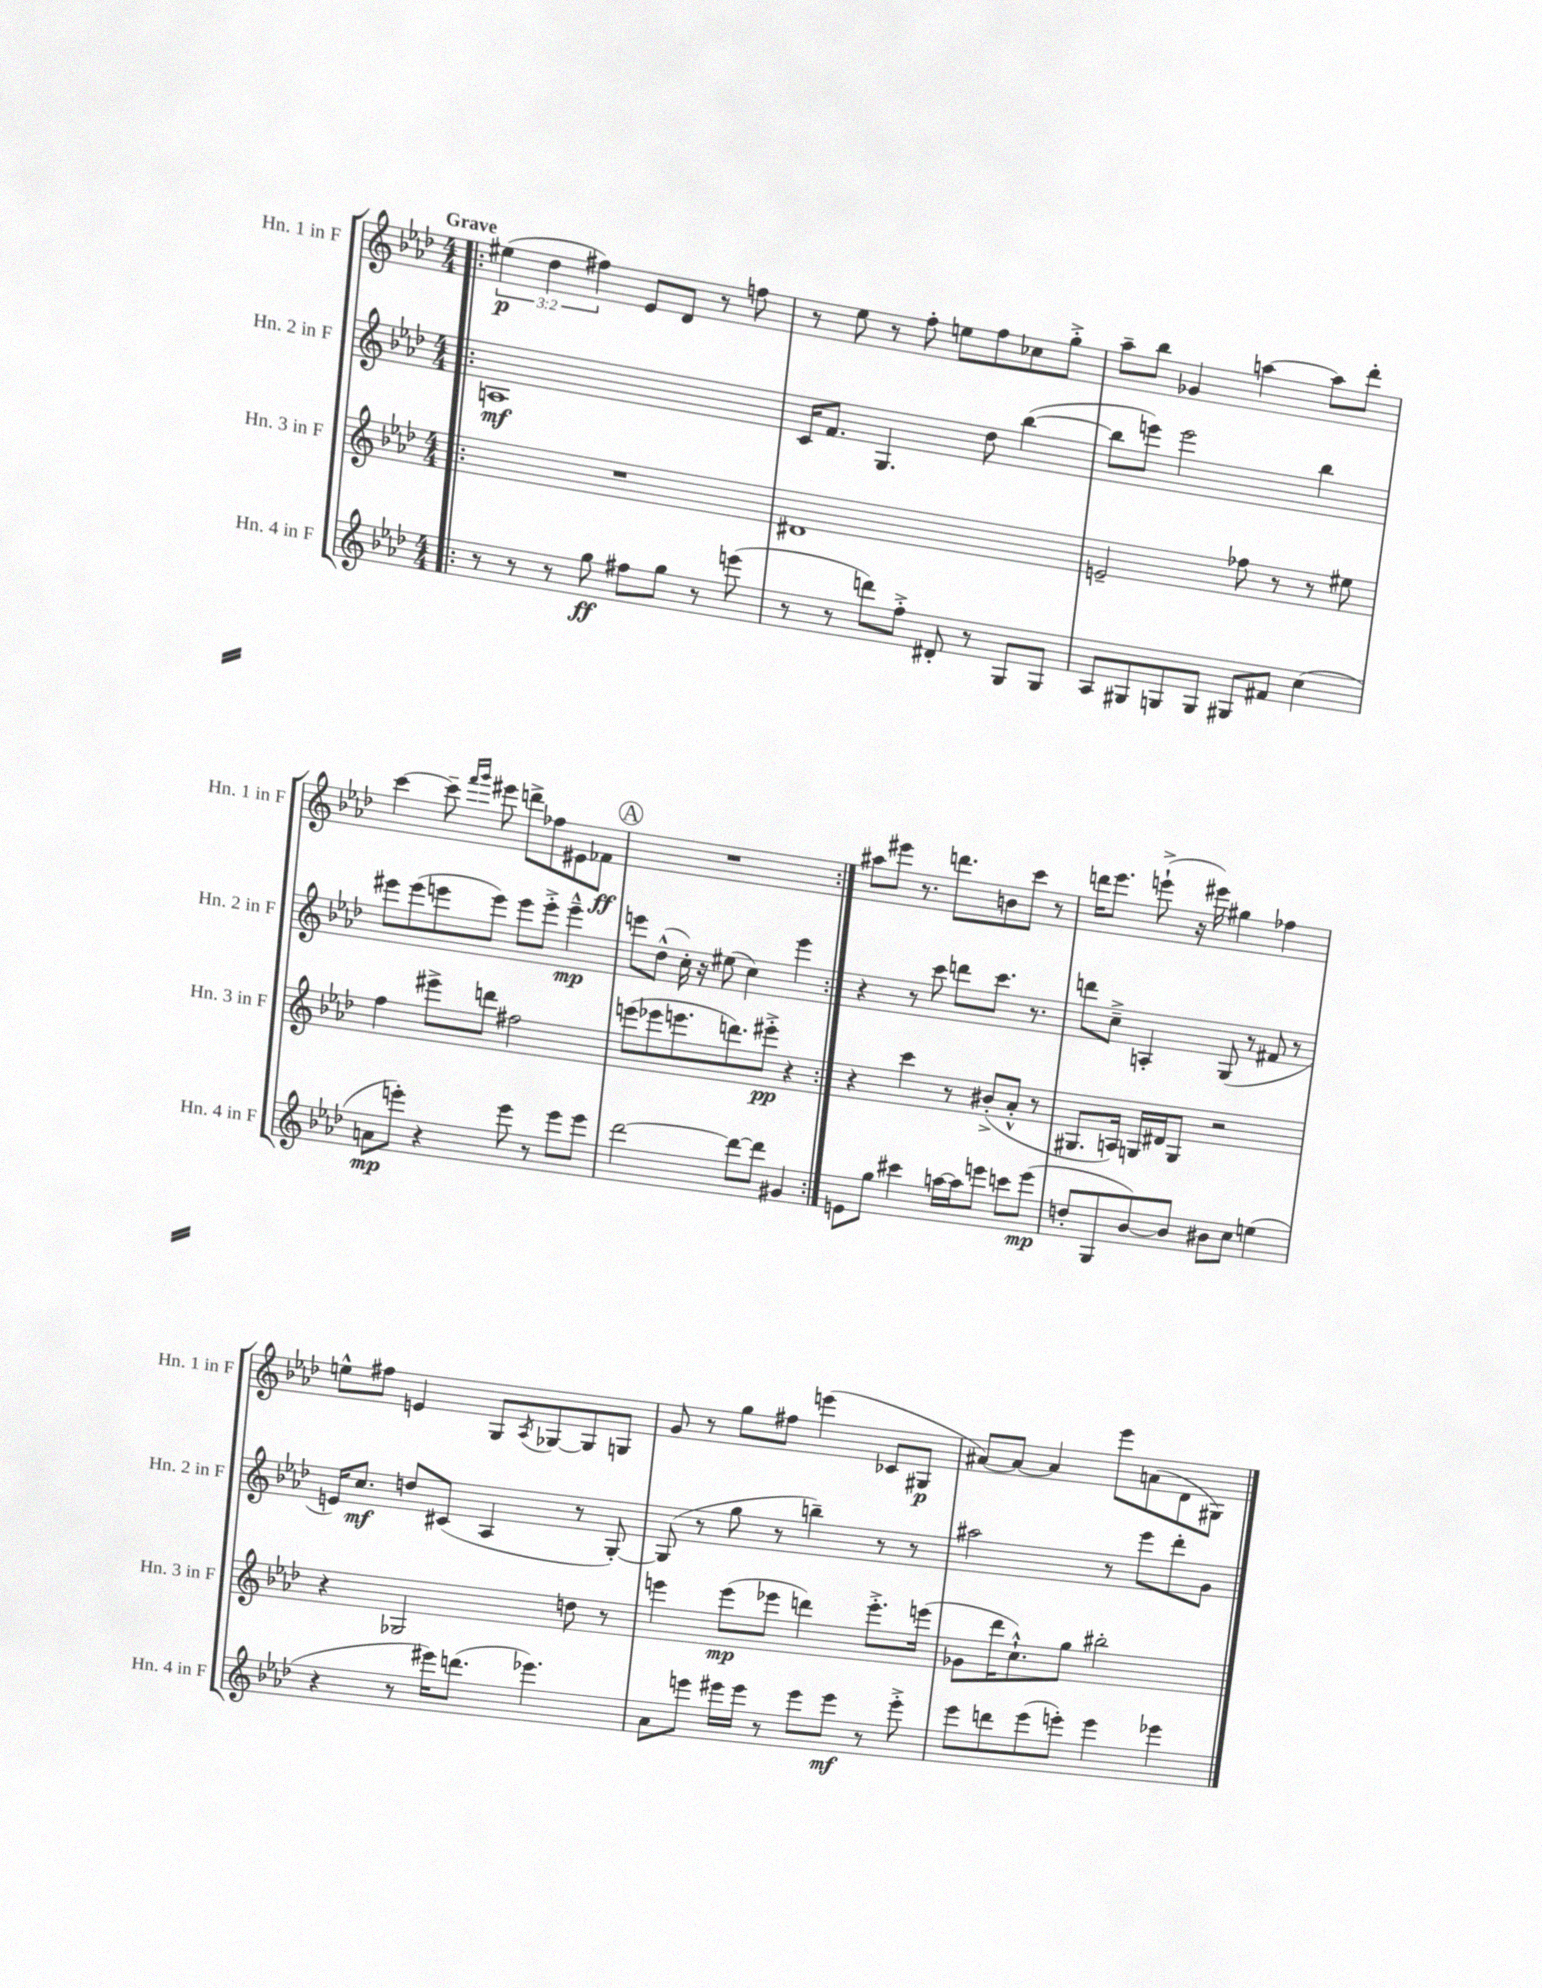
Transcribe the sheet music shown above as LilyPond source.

<<
\new StaffGroup <<
\new Staff = "s0" \with { instrumentName = "Hn. 1 in F" shortInstrumentName = "Hn. 1 in F" } {
    \clef treble \key aes \major \numericTimeSignature \time 4/4 \override Staff.TupletNumber.text = #tuplet-number::calc-fraction-text \tempo "Grave"
    \repeat volta 2 { \bar ".|:" \tuplet 3/2 { eis''4\p( des''4 fis''4) } ees'8 des'8 r8 f''8 |
    r8 ees''8 r8 f''8-. e''8 f''8 ces''8 g''8-.-> |
    aes''8-- bes''8 ges'4 a''4~ a''8 des'''8-. |
    c'''4~ c'''8-- \grace { f'''16 g'''16 } eis'''8 d'''8-> fes''8 eis'8 fes'8\ff |
    \mark \markup { \circle "A" } R1 | }
    ais''8 eis'''8 r8. d'''8. b'8 c'''8 r8 |
    d'''16 ees'''8. e'''8-!->( r16 eis'''16) gis''4 fes''4 |
    e''8-^ fis''8 e'4 g8 \acciaccatura { aes8 } ges8~ ges8 g8 |
    g'8 r8 g''8 fis''8 e'''4( ces'8 gis8\p |
    ais'8~) ais'8~ ais'4 ees'''8 a'8( des'8 gis8) \bar "|." |
}
\new Staff = "s1" \with { instrumentName = "Hn. 2 in F" shortInstrumentName = "Hn. 2 in F" } {
    \clef treble \key aes \major \numericTimeSignature \time 4/4
    \repeat volta 2 { \bar ".|:" a1\mf |
    c'16 f'8. g4. des''8 bes''4~( |
    bes''8 e'''8) e'''2 bes''4 |
    eis'''8 eis'''8( e'''8 e'''8) e'''8 e'''8-.-> e'''4---^\mp |
    \mark \markup { \circle "A" } e'''8 des''8-^( c''16-.) r16 eis''8( c''4) e'''4 | }
    r4 r8 c'''8 d'''8 c'''8. r8. |
    d'''8 c''8---> a4-. g8( r8 fis'8 r8 |
    e'16) c''8.\mf d''8 cis'8( aes4 r8 g8~-.) |
    g8( r8 g''8 r8 b''4--) r8 r8 |
    ais''2 r8 ees'''8 des'''8-. g'8 \bar "|." |
}
\new Staff = "s2" \with { instrumentName = "Hn. 3 in F" shortInstrumentName = "Hn. 3 in F" } {
    \clef treble \key aes \major \numericTimeSignature \time 4/4
    \repeat volta 2 { \bar ".|:" R1 |
    dis'1 |
    e'2-- fes''8 r8 r8 eis''8 |
    f''4 eis'''8-> d'''8 fis''2 |
    \mark \markup { \circle "A" } e'''8( ees'''8 e'''8. d'''8.) eis'''8-.->\pp r4 | }
    r4 c'''4 r8 bis'8-.->( aes'8-.-^ r8 |
    gis8. a16) g16 dis'16 g8 r2 |
    r4 ges2 d''8 r8 |
    e'''4 e'''8\mp( ees'''8 d'''4) ees'''8.-.-> e'''16( |
    ges'8 des'''16 c''8.-!-^) g''8 bis''2-. \bar "|." |
}
\new Staff = "s3" \with { instrumentName = "Hn. 4 in F" shortInstrumentName = "Hn. 4 in F" } {
    \clef treble \key aes \major \numericTimeSignature \time 4/4
    \repeat volta 2 { \bar ".|:" r8 r8 r8 g''8\ff fis''8 g''8 r8 e'''8( |
    r8 r8 d'''8) f''8-.-> dis'8-. r8 g8 g8 |
    aes8 gis8 g8 g8 gis8 fis'8 c''4( |
    a'8\mp e'''8-.) r4 e'''8 r8 e'''8 e'''8 |
    \mark \markup { \circle "A" } des'''2~ des'''8~ des'''8 gis'4 | }
    e'8 g''8 cis'''4 a''16~ a''16 e'''8 c'''8 e'''8\mp( |
    d''8-. g8 bes'8~) bes'8 bis'8 c''8 e''4( |
    r4 r8 eis'''16) d'''8.( ees'''4.) |
    aes'8 e'''8 eis'''16 eis'''16 r8 eis'''8 eis'''8\mf r8 eis'''8-.-> |
    ees'''8 d'''8 ees'''8( e'''8-.) e'''4 ees'''4 \bar "|." |
}
>>
>>
\layout { \context { \Score \remove "Bar_number_engraver" } }
